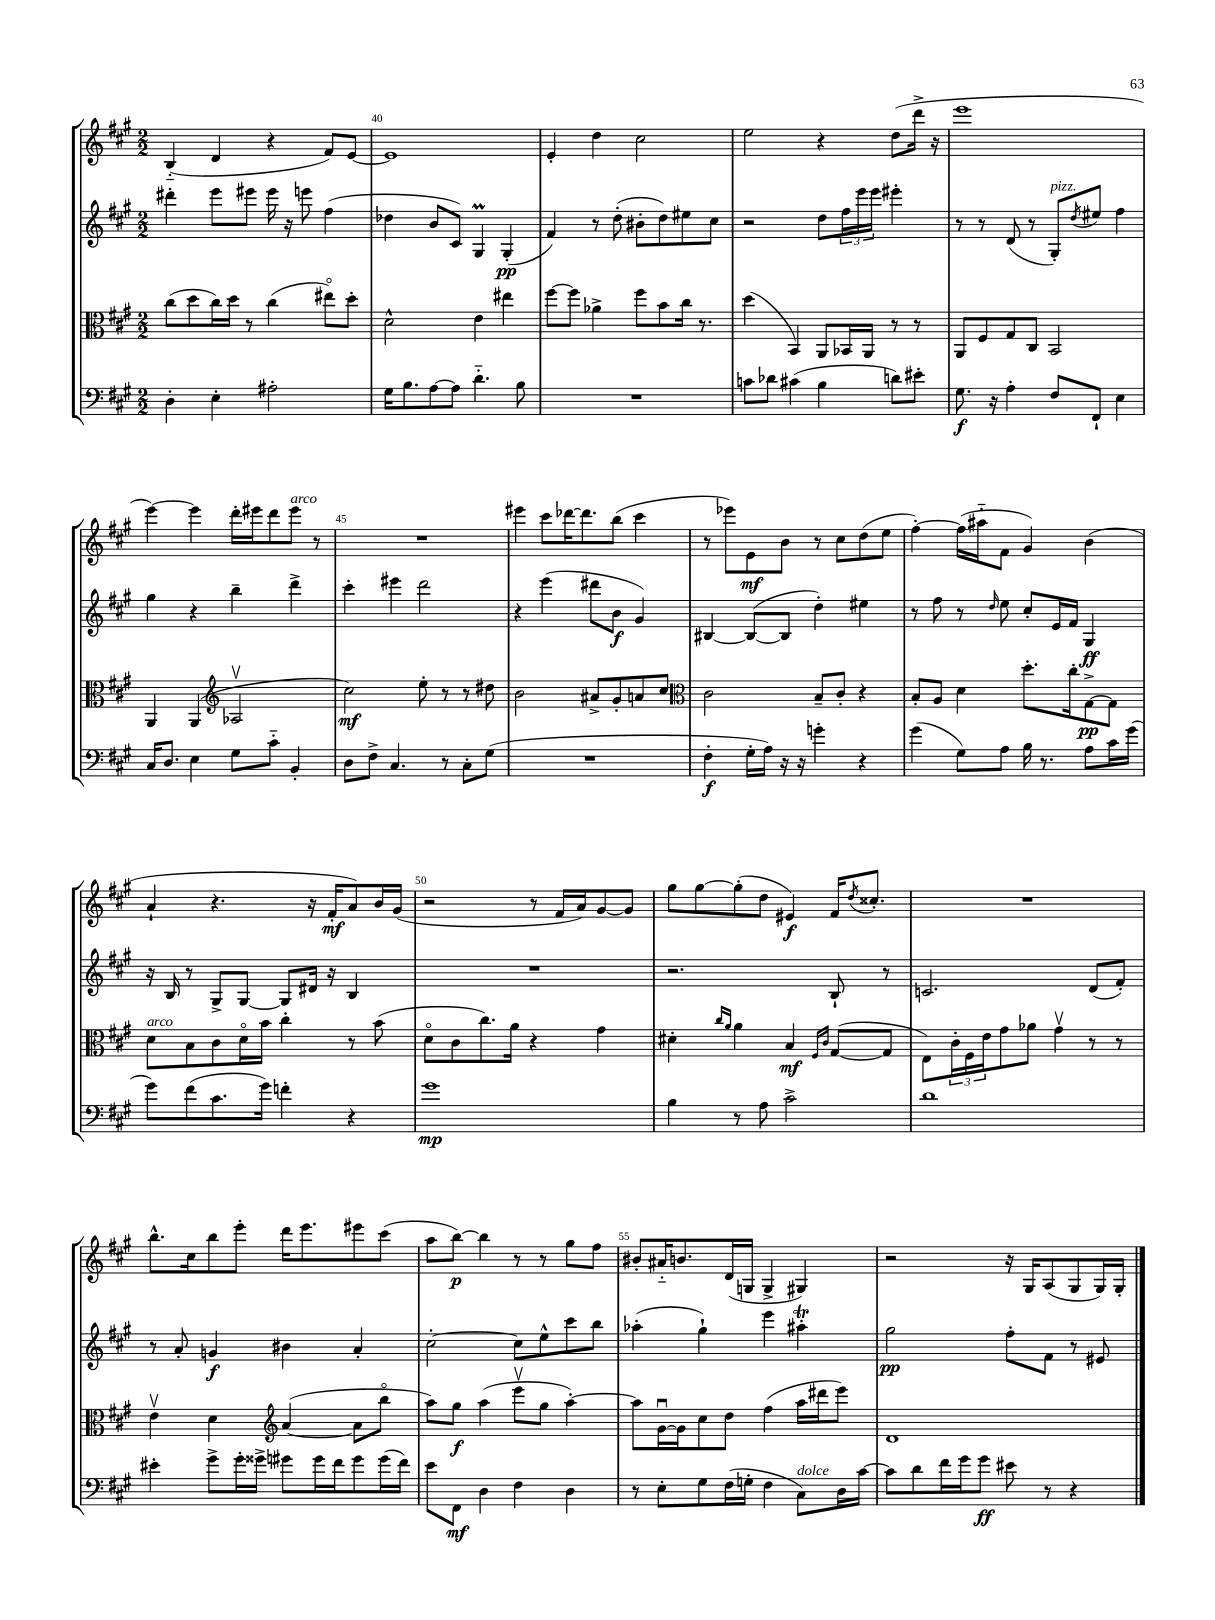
<<
\new StaffGroup <<
\new Staff = "s0" {
    \clef treble \key a \major \numericTimeSignature \time 2/2
    b4-_( d'4 r4 fis'8) e'8~ |
    e'1 |
    e'4-. d''4 cis''2 |
    e''2 r4 d''8( d'''16-> r16 |
    e'''1 |
    e'''4~) e'''4 d'''16-. eis'''16 d'''8 eis'''8^\markup { \italic "arco" } r8 |
    R1 |
    eis'''4 cis'''8 des'''16~ des'''8. b''8( cis'''4 |
    r8 ees'''8) e'8\mf b'8 r8 cis''8 d''8( e''8 |
    fis''4~-.) fis''16( ais''16-_ fis'8 gis'4) b'4( |
    a'4-! r4. r16 fis'16-.\mf a'8) b'16 gis'16( |
    r2 r8 fis'16 a'16) gis'8~ gis'8 |
    gis''8 gis''8~ gis''8-.( d''8 eis'4\f) fis'16 \acciaccatura { d''8 } cisis''8.-. |
    R1 |
    b''8.-^ cis''16 b''8 e'''8-. d'''16 e'''8. eis'''8 cis'''8( |
    a''8 b''8~\p) b''4 r8 r8 gis''8 fis''8 |
    bis'8-. ais'16-_ b'8. d'16( g16 g4-> gis4) |
    r2 r16 gis16 a8( gis8 gis16) gis16-. \bar "|." |
}
\new Staff = "s1" {
    \clef treble \key a \major \numericTimeSignature \time 2/2
    dis'''4-. e'''8 eis'''8 eis'''16 r16 e'''8 fis''4( |
    des''4 b'8 cis'8) gis4\prall gis4-.\pp( |
    fis'4) r8 d''8-.( bis'8-. d''8) eis''8 cis''8 |
    r2 d''8 \tuplet 3/2 { fis''16 e'''16 e'''16 } eis'''4-. |
    r8 r8 d'8( r8 gis8-.^\markup { \italic "pizz." }) \acciaccatura { d''8 } eis''8 fis''4 |
    gis''4 r4 b''4-- d'''4-> |
    cis'''4-. eis'''4 d'''2 |
    r4 e'''4( dis'''8 b'8\f gis'4) |
    bis4~ bis8~( bis8 d''4-.) eis''4 |
    r8 fis''8 r8 \grace { d''16 } e''8 cis''8-. e'16 fis'16 gis4\ff |
    r16 b16 r8 gis8-> gis8~ gis8 dis'16 r16 b4 |
    R1 |
    r2. b8-! r8 |
    c'2. d'8( fis'8-.) |
    r8 a'8-. g'4\f bis'4 a'4-. |
    cis''2~-. cis''8 e''8-^ cis'''8 b''8 |
    aes''4-.( gis''4-!) e'''4 ais''4-.\trill |
    gis''2\pp fis''8-. fis'8 r8 eis'8 \bar "|." |
}
\new Staff = "s2" {
    \clef alto \key a \major \numericTimeSignature \time 2/2
    cis''8( d''8 cis''16) d''16 r8 cis''4( eis''8\flageolet) d''8-. |
    d'2-^ e'4 eis''4 |
    fis''8~ fis''8 aes'4-> fis''8 b'8 cis''16 r8. |
    d''4( b,4) a,8 bes,16 a,16 r8 r8 |
    a,8 fis8 gis8 cis8 b,2 |
    a,4 a,4( \clef treble aes2\upbow |
    cis''2\mf) e''8-. r8 r8 dis''8 |
    b'2 ais'8-> gis'8-. a'8 cis''8 |
    \clef alto cis'2 b8-- cis'8-. r4 |
    b8-. a8 d'4 d''8.-. cis''16-. gis8~->\pp gis8 |
    d'8^\markup { \italic "arco" } b8 cis'8 d'16\flageolet b'16 cis''4-. r8 b'8( |
    d'8\flageolet cis'8 cis''8.) a'16 r4 gis'4 |
    dis'4-. \grace { cis''16 a'16 } a'4 b4\mf \grace { fis16 cis'16 } gis8~( gis8 |
    e8) \tuplet 3/2 { cis'16-. fis16 e'16 } gis'8 aes'8 gis'4\upbow r8 r8 |
    e'4\upbow d'4 \clef treble a'4~( a'8 b''8\flageolet |
    a''8) gis''8\f a''4( e'''8\upbow gis''8 a''4~-.) |
    a''8 gis'16~\downbow gis'16 cis''8 d''8 fis''4( a''16 dis'''16 e'''8) |
    d'1 \bar "|." |
}
\new Staff = "s3" {
    \clef bass \key a \major \numericTimeSignature \time 2/2
    d4-. e4-. ais2-. |
    gis16 b8. a8~ a8 d'4.-_ b8 |
    R1 |
    c'8 des'8 cis'4( b4 d'8) eis'8-. |
    gis8.\f r16 a4-. fis8 fis,8-! e4 |
    cis16 d8. e4 gis8 cis'8-_ b,4-. |
    d8 fis8-> cis4. r8 cis8-. gis8( |
    R1 |
    fis4-.\f gis16-. a16) r16 r16 g'4-. r4 |
    gis'4( gis8) a8 b16 r8. a8 cis'16 gis'16( |
    gis'8) fis'8( cis'8. gis'16) f'4-. r4 |
    gis'1\mp |
    b4 r8 a8 cis'2-> |
    d'1 |
    eis'4-. gis'8-> gis'16-. gisis'16-> gis'8 gis'16 fis'16 gis'8 gis'16( fis'16) |
    e'8 fis,8\mf d4 fis4 d4 |
    r8 e8-. gis8 fis16( g16-. fis4 cis8^\markup { \italic "dolce" }) d16 cis'16~ |
    cis'8 d'8 fis'16 gis'16 gis'8\ff eis'8 r8 r4 \bar "|." |
}
>>
>>
\layout { \context { \Score currentBarNumber = #39 \override BarNumber.break-visibility = ##(#f #t #t) barNumberVisibility = #(every-nth-bar-number-visible 5) } }
